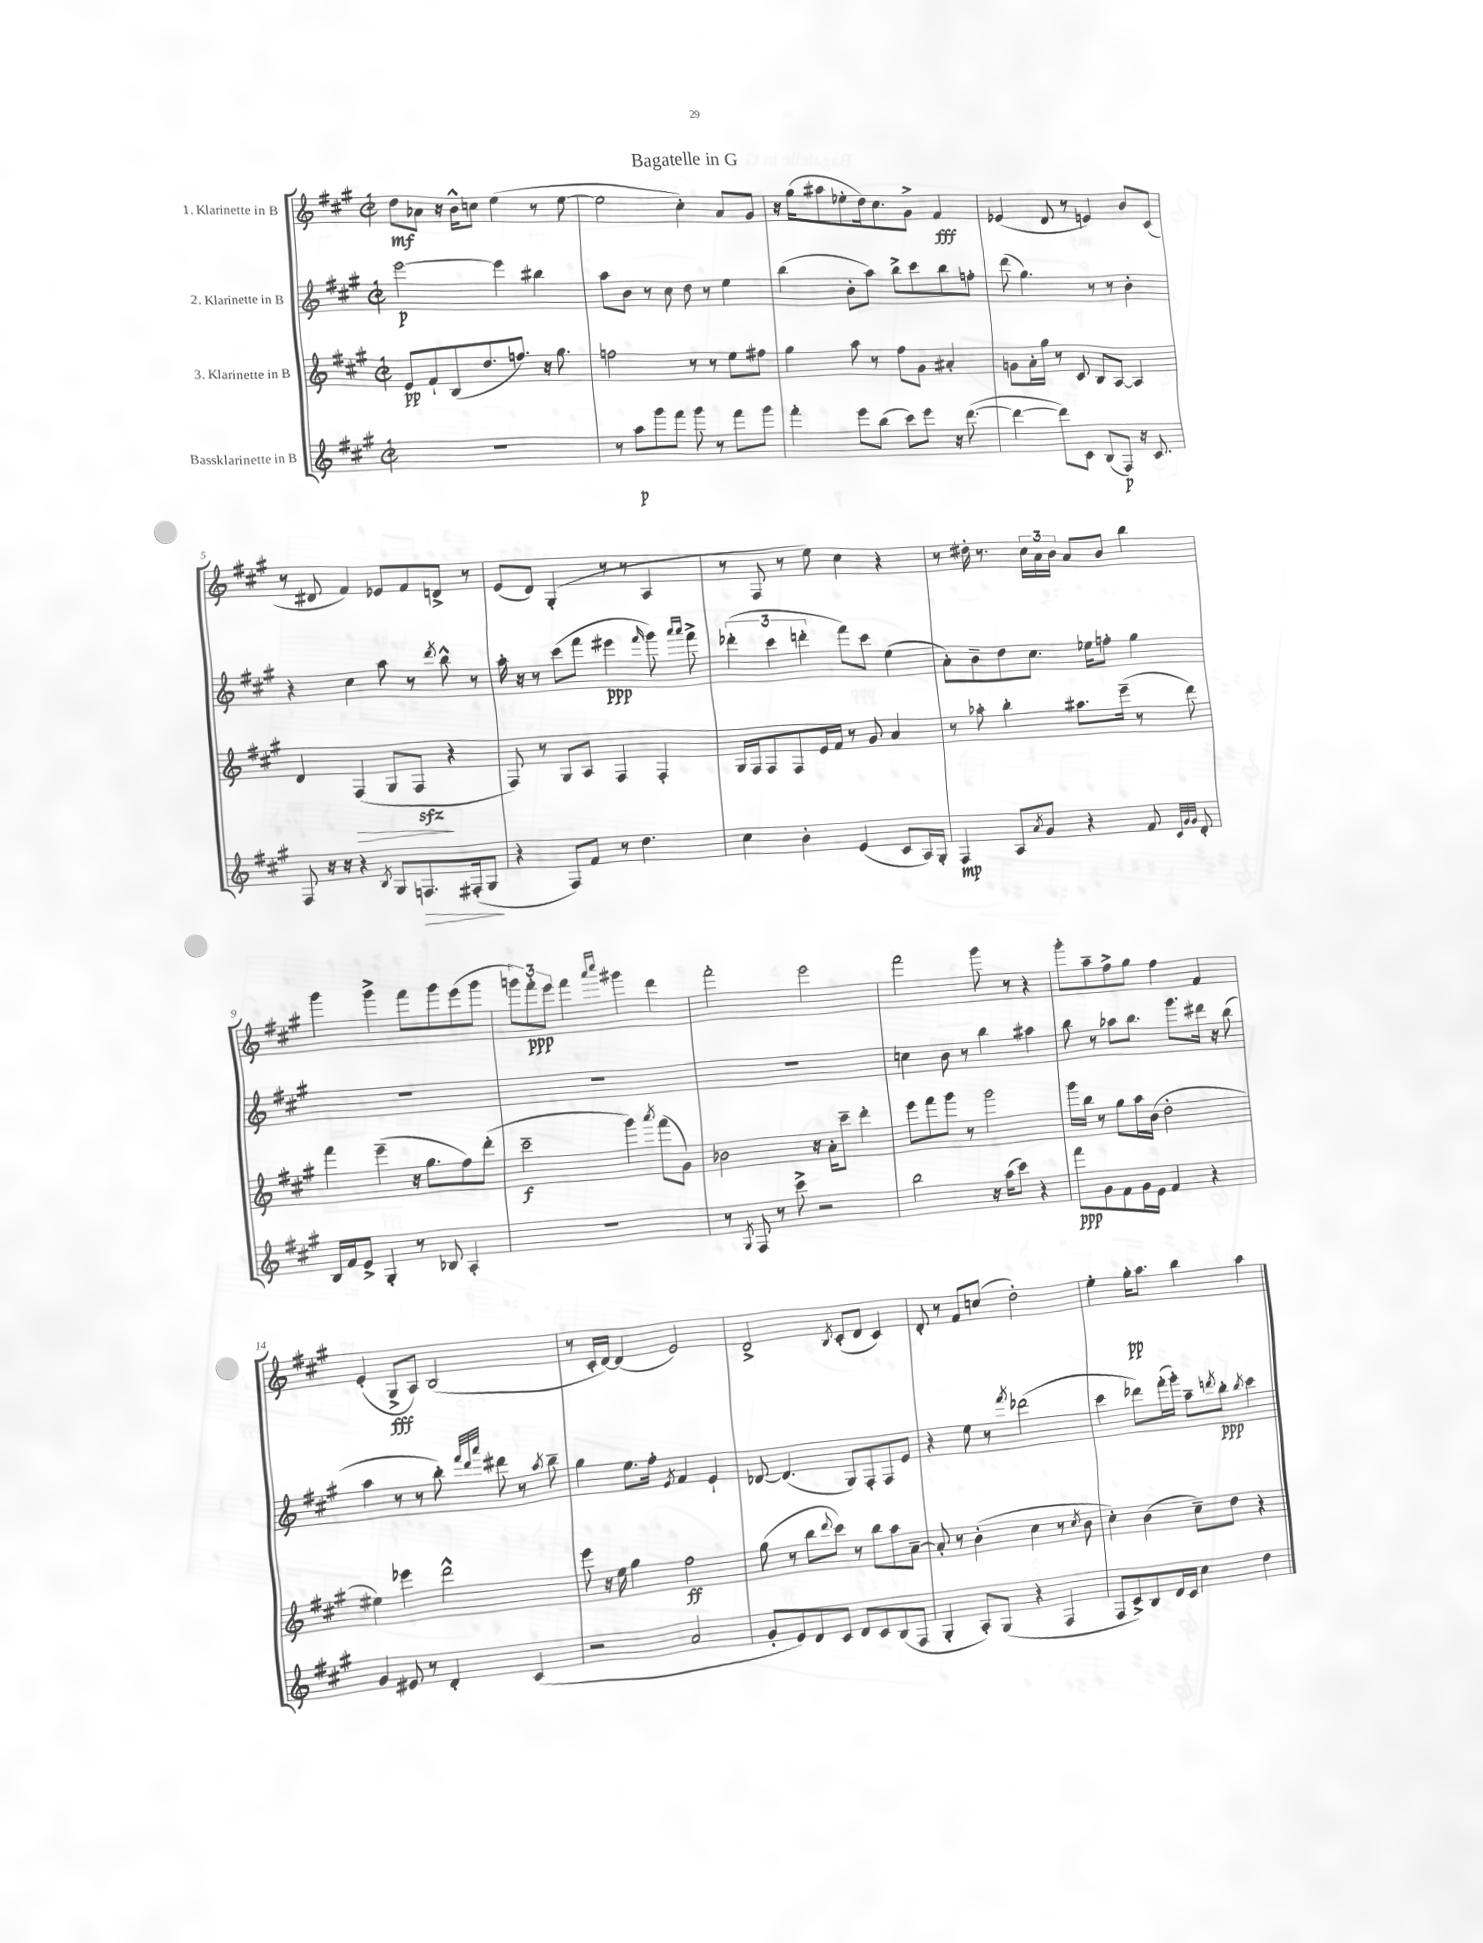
\header { title = "Bagatelle in G" }
<<
\new StaffGroup <<
\new Staff = "s0" \with { instrumentName = "1. Klarinette in B" } {
    \clef treble \key a \major \defaultTimeSignature \time 2/2
    d''8\mf aes'8 r16 b'16-^ c''8 e''4( r8 e''8~ |
    e''2 cis''4-.) a'8 gis'8 |
    r16 gis''16( ais''8 ees''8-. d''16) cis''8. gis'8-> fis'4\fff |
    ees'4( d'8 r8 e'4) b'8 cis'8( |
    r8 dis'8 fis'4) ees'8 fis'8 d'8-> r8 |
    e'8( d'8) gis4-.( r8 r8 a4 |
    r8 fis8 r8 e''8) cis''4 r4 |
    r8 dis''16-. r8. \tuplet 3/2 { cis''16 a'16 b'16 } a'8 b'8 b''4 |
    gis'''4 gis'''4-> fis'''8 gis'''8 e'''8( gis'''8 |
    \tuplet 3/2 { g'''8) fis'''8-.\ppp e'''8 } fis'''4 \grace { a'''16 cis''''16 } gis'''4 d'''4 |
    fis'''2-. e'''2 |
    fis'''2 gis'''8 r8 r4 |
    gis'''8-. a''8-- fis''8-> gis''8 fis''4 fis'4 |
    e'4-.( gis8->\fff a8) b2( |
    r8 cis'16-. d'16~) d'4( e'2) |
    d'2-> \acciaccatura { b8 } cis'8-.( d'8 cis'4) |
    d'8-. r8 fis'8 c''8( d''2-.) |
    e''4-. gis''16-.\pp a''8. b''4 a''4 \bar "|." |
}
\new Staff = "s1" \with { instrumentName = "2. Klarinette in B" } {
    \clef treble \key a \major \defaultTimeSignature \time 2/2
    e'''2~\p e'''4 bis''4 |
    a''8 b'8 r8 cis''8 d''8 r8 e''4 |
    b''4( b'8-. a''8) b''8-> cis'''8 b''8 f''8-. |
    d'''8( gis''4.) r8 r8 b'4-. |
    r4 cis''4 a''8 r8 \acciaccatura { d'''8 } b''8-^ r8 |
    a''16-. r16 r8 cis'''8( fis'''8 eis'''4\ppp \grace { fis'''16 } gis'''8) \grace { a'''16 a'''16 } fis'''8-> |
    \tuplet 3/2 { des'''4-.( cis'''4 d'''4-. } fis'''8) cis'''8 e''4( |
    a'8-.) b'8-- d''8 cis''8. ees''16 f''8-. gis''4 |
    R1 |
    R1 |
    R1 |
    c''4 b'8 r8 b''4 ais''4 |
    b''8 r8 aes''8 b''8. gis'''8. dis'''16 r16 b''8( |
    a''4 r8 r8 b''8-.) \grace { fis'''32 d'''32 a'''32 } dis'''8 r8 \acciaccatura { a''8 } b''8-- |
    gis''4 e''8. fis''16-. \acciaccatura { e'8 } fis'4 e'4-! |
    des'8~ des'4.( gis8) fis8-. fis8 e'8 |
    r4 e''8 r8 \acciaccatura { fis'''8 } des'''2( |
    cis'''4 des'''8) fis'''16-.( gis'''16-.) a''8-- \acciaccatura { d'''8 } b''8-.\ppp \acciaccatura { b''8 } cis'''4 \bar "|." |
}
\new Staff = "s2" \with { instrumentName = "3. Klarinette in B" } {
    \clef treble \key a \major \defaultTimeSignature \time 2/2
    e'8\pp fis'8-! b8( d''8. f''8.) r16 gis''8. |
    f''2 r8 r8 e''8 fis''8 |
    gis''4 a''8 r8 fis''8 gis'8 ais'4-. |
    g'8 a'16-. gis''16 r8 cis'8 b8 a8~ a4 |
    d'4 fis4\>( gis8 fis8\sfz\! r4 |
    fis8) r8 gis8 a8 fis4 fis4-. |
    gis16 fis16 fis8 fis8 e'16 fis'16 r8 gis'8 a'4 |
    r8 aes''8-. b''4-. ais''8. e'''16--( r8 d'''8) |
    fis'''4 e'''4--( r16 gis''8. fis''8) d'''8-.( |
    cis'''2--\f gis'''4) \acciaccatura { a'''8 } fis'''8( gis'8) |
    bes'2 r16 a'16-. cis'''8-- d'''4-. |
    e'''8 fis'''8 gis'''8 r8 gis'''2 |
    gis'''16 b''16 r8 gis''8 a''16 b'16( d''2-. |
    eis''4) ees'''4 d'''2-^ |
    e'''8 r16 e''16 gis''4 fis''2\ff |
    gis''8( r8 b''8 \appoggiatura { d'''8 } cis'''8) r8 b''8 a''8 a'8~-- |
    a'8-. r8 b'4-.( cis''4 r8 \acciaccatura { cis''8 } b'8 |
    cis''4-.) b'4( cis''8--) d''8 r4 \bar "|." |
}
\new Staff = "s3" \with { instrumentName = "Bassklarinette in B" } {
    \clef treble \key a \major \defaultTimeSignature \time 2/2
    R1 |
    r8 a''8\p gis'''8 fis'''8 gis'''8 r8 fis'''8 gis'''8 |
    fis'''4-. e'''8 b''8( cis'''8) e'''8 r16 d'''8.~( |
    d'''4~ d'''8) cis'8 b8( fis8\p) r16 cis'8. |
    fis8 r16 r16 r4 \acciaccatura { b8 } gis8 f8.\> fis16-.( gis8\! |
    r4 fis8) fis'8 r8 d''4. |
    cis''4 b'4-. e'4( cis'8 a16) gis16-. |
    fis4\mp a8 \acciaccatura { a'8 } gis'8 r4 fis'8 \grace { cis'32 gis'32 gis'32 } d'8-. |
    b16 fis'16 e'8-> gis4-. r8 bes8 a4-. |
    R1 |
    r8 \acciaccatura { gis8 } fis8 r8 cis'''8-> r2 |
    b''2 r16 a''16( cis'''8) r4 |
    fis'''8\ppp gis'8 fis'8 gis'16 e'16 fis'4 r4 |
    gis'4 eis'8 r8 d'4-. cis'4( |
    r2 a'2 |
    gis'8-. e'8) d'8 cis'8 d'8 cis'8 b8( fis8 |
    gis4-. a8-.) gis8( r4 fis4 |
    fis8 cis'8->) b8 d'16 cis'16 cis''4 d''4 \bar "|." |
}
>>
>>
